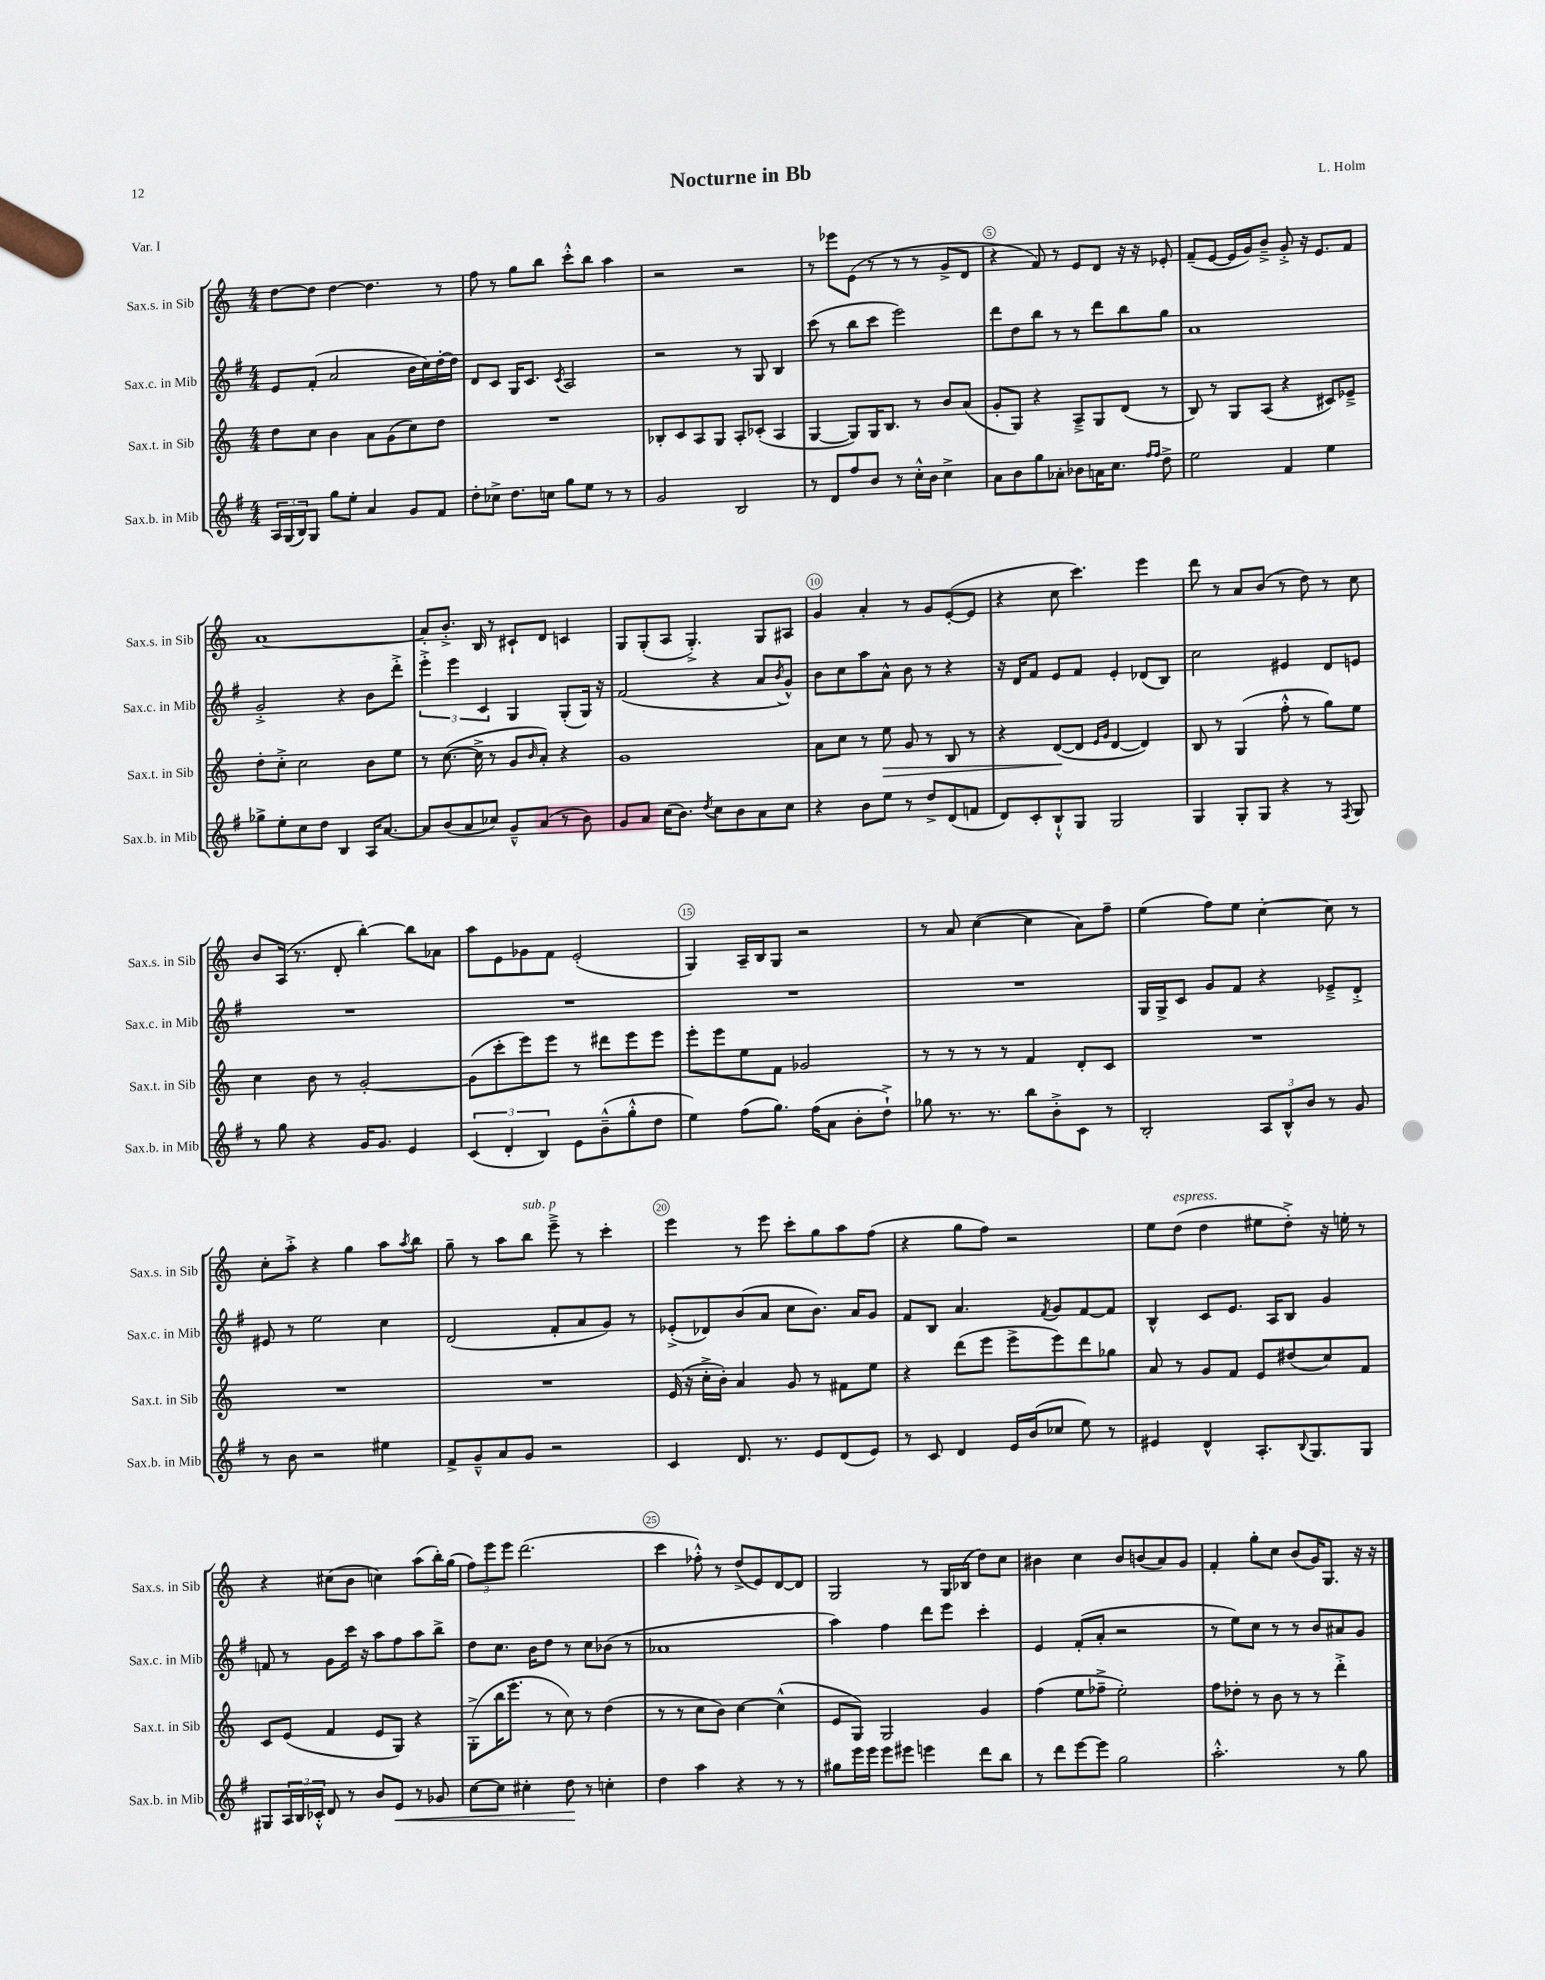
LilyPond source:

\header { title = "Nocturne in Bb" composer = "L. Holm" piece = "Var. I" }
<<
\new StaffGroup <<
\new Staff = "s0" \with { instrumentName = "Sax.s. in Sib" shortInstrumentName = "Sax.s. in Sib" } {
    \clef treble \key c \major \numericTimeSignature \time 4/4
    d''8~ d''8 d''4~ d''4. r8 |
    f''8 r8 g''8 b''8 c'''8-.-^ b''8 a''4 |
    r2 r2 |
    r8 ees'''8 e'8( r8 r8 r8 g'8-> d'8 |
    r4 f'8) r8 e'8 d'8 r16 r16 ees'8-. |
    f'8--( e'8~ e'16 g'16) b'8---> g'8-.-> r16 e'8. f'8 |
    a'1~ |
    a'8-. b'8.-.-> b16 r8 cis'8-! d'8 c'4 |
    g8 g8-.( a8 g4.-.->) g8 ais8 |
    g'4 a'4-. r8 g'8 e'8~-.( e'8 |
    r4 c''8 c'''4.) e'''4 |
    d'''8 r8 a'8 b'8( r8 d''8) r8 c''8 |
    b'8 a16( r8. d'8-. b''4~-.) b''8 aes'8 |
    a''8 e'8 ges'8 f'8 e'2-.( |
    g4) a16-- b16 g8 r2 |
    r8 a'8 c''4~( c''4 a'8) f''8-- |
    e''4( f''8) e''8 c''4~-. c''8 r8 |
    c''8-. a''8-.-> r4 g''4 a''8 \acciaccatura { a''8 } b''8 |
    g''8-- r8 a''8 b''8^\markup { \italic "sub. p" } e'''8---> r8 c'''4-. |
    e'''4 r8 e'''8 c'''8-. g''8 a''8 f''8( |
    r4 g''8 f''8) r2 |
    e''8 d''8^\markup { \italic "espress." }( d''4 eis''8 d''8-.->) r16 e''16-. r8 |
    r4 cis''8( b'8 c''4) a''8( b''16-.) g''16( |
    \tuplet 3/2 { f''8) e'''8 e'''8 } d'''2.( |
    c'''4 fes''8-.-^) r8 d''8->( e'8) d'8~ d'8 |
    g2 r8 g16 bes16( d''8) c''8 |
    bis'4 c''4 bis'8 b'8( a'8) g'8 |
    f'4-. g''8-. c''8 b'8( g'16) g8. r16 r16 \bar "|." |
}
\new Staff = "s1" \with { instrumentName = "Sax.c. in Mib" shortInstrumentName = "Sax.c. in Mib" } {
    \clef treble \key g \major \numericTimeSignature \time 4/4
    e'8 fis'8-.( a'2 b'16 c''16) d''16~-. d''16 |
    d'8 c'8 g16 c'8. \acciaccatura { c'8 } a2 |
    r2 r8 g8 b4 |
    c'''8( r8 b''8 c'''8 e'''2) |
    d'''8 d''8 b''8 r8 r8 d'''8 b''8 g''8 |
    a'1 |
    g'2-.-> r4 b'8 d'''8-.-> |
    \tuplet 3/2 { e'''4-.-> e'''4 c'4 } g4 g8-.( g16) r16 |
    fis'2( r4 a'8 \acciaccatura { b'8 } g'8-^) |
    b'8 c''8 a''8 a'8-^ b'8 r8 r4 |
    r16 d'16 fis'8 e'8 fis'8 e'4-. des'8( b8) |
    c''2 eis'4 d'8 e'8 |
    R1 |
    R1 |
    R1 |
    R1 |
    g16 g16-> c'8 g'8 fis'8 r4 ees'8---> d'8-.-> |
    eis'8 r8 e''2 c''4 |
    d'2( fis'8-. a'8 g'8) r8 |
    ees'8-.->( des'8) b'8( a'8 c''8 b'8.) a'16 g'8 |
    fis'8 b8 a'4. \acciaccatura { fis'8 } g'8 fis'8~ fis'8 |
    b4-^ c'8 e'8. a16 b8 g'4 |
    f'8 r8 g'8 c'''16 r16 a''8 fis''8 a''8 b''8-> |
    d''8 c''8. b'16 d''8 r8 c''8 bes'8( r8 |
    aes'1 |
    a''4) fis''4 d'''8 e'''8 c'''4-. |
    e'4 fis'8-.( a'8-. r2 |
    r8 e''8) c''8 r8 r8 b'8 ais'8 g'8 \bar "|." |
}
\new Staff = "s2" \with { instrumentName = "Sax.t. in Sib" shortInstrumentName = "Sax.t. in Sib" } {
    \clef treble \key c \major \numericTimeSignature \time 4/4
    d''8 c''8 b'4 a'8 g'8( c''8) d''8 |
    R1 |
    bes8-. c'8 a8 g8 a8-. ces'8-.( a4 |
    g4~ g8) g16 b8. r8 b'8 a'8( |
    g'8-. g8) r4 a8---> g8 d'8( r8 |
    b8) r8 g8 a8( r4 cis'8) ees'8---> |
    d''8-. c''8-.-> c''2 b'8 e''8 |
    r8 c''8.~( c''16-> r8 g'8 \grace { b'16 } a'8-.) r4 |
    g'1 |
    a'8 c''8 r8 e''8\> g'8 r8 b8 r8 |
    r4 d'8~\!( d'8 \grace { e'16 g'16 } d'4~ d'4) |
    b8 r8 g4( f''8-.-^ r8 g''8) e''8 |
    c''4 b'8 r8 g'2~-. |
    g'8( c'''8-. e'''8) e'''8 r8 dis'''8 e'''8 e'''8 |
    e'''8-. e'''8 e''8 f'8 ges'2 |
    r8 r8 r8 r8 f'4 d'8-. c'8 |
    R1 |
    R1 |
    R1 |
    e'16( r16 c''16-.-> b'16-.) a'4 g'8 r8 fis'8 e''8 |
    r4 d'''8( e'''8 e'''8-> e'''8) d'''8 ges''8 |
    a'8 r8 g'8 f'8 e'8 dis''8( c''8) f'8 |
    c'8 e'8( f'4 e'8 g8) r4 |
    g8-.->( b''16 e'''8.-. r8 c''8) r8 d''4( |
    r8 r8 c''8 b'8) c''4~ c''4-^( |
    e'8 g8) g2 g'4 |
    f''4( e''8 fes''8---> e''2-.) |
    f''8 des''8-. r8 b'8 r8 r8 d'''4-.-> \bar "|." |
}
\new Staff = "s3" \with { instrumentName = "Sax.b. in Mib" shortInstrumentName = "Sax.b. in Mib" } {
    \clef treble \key g \major \numericTimeSignature \time 4/4
    \tuplet 3/2 { a16 g16( b16) } g8 g''8 e''8-. a'4 g'8 fis'8 |
    d''8-. ces''8-> d''8. c''16 g''8 e''8 r8 r8 |
    g'2 b2 |
    r8 d'8 fis''8 b'8 r8 c''16-.-^ b'16 c''4-> |
    a'8 b'8 g''8 aes'8-. bes'8 a'16 c''8. \grace { fis''16 fis''16 } d''8-> |
    e''2 fis'4 e''4 |
    ges''8-> e''8-. c''8 d''8 b4 a16 a'8.~ |
    a'8 b'8( a'8 ces''8) g'8---^ a'8( r8 b'8) |
    g'8 a'8 c''16( b'8.) \acciaccatura { d''8 } c''8 b'8 a'8 c''8 |
    r4 b'8 e''8 r8 d''8-> d'8( f'8 |
    d'8) c'8-. b8-!-^ g8 g2 |
    g4 g8-. g8 r4 r8 \acciaccatura { fis8 } g8 |
    r8 g''8 r4 g'16 g'8. e'4 |
    \tuplet 3/2 { c'4( d'4-. b4) } e'8 b'8---^( g''8-.-^ d''8 |
    e''4) fis''8( g''8.) fis''16( a'8 b'8-. d''8-!->) |
    ges''8 r8. r8. b''8 b'8-.-> c'8 r8 |
    b2-. \tuplet 3/2 { a8 b8-^ b'8 } r8 g'8 |
    r8 b'8 r2 eis''4 |
    fis'8-> g'8---^ a'8 g'8 r2 |
    c'4 d'8. r8. e'8 d'8( e'8) |
    r8 c'8 d'4 e'16 b'16( ces''8 e''8) r8 |
    eis'4 d'4-^ a8.-. \appoggiatura { b8 } g8. g8 |
    gis8 \tuplet 3/2 { a16 b16 ces'16-.-^ } d'8 r8 b'8 e'8\< r8 ges'8 |
    c''8~ c''8 cis''4-. d''8\! r8 c''4-. |
    d''4 a''4 r4 r8 r8 |
    gis''8 e'''16 e'''16 e'''8 eis'''8 e'''4 d'''8 b''8 |
    r8 d'''8 e'''8~ e'''8 g''2 |
    a''2.-.-^ r8 g''8 \bar "|." |
}
>>
>>
\layout { \context { \Score \override BarNumber.break-visibility = ##(#f #t #t) barNumberVisibility = #(every-nth-bar-number-visible 5) \override BarNumber.stencil = #(make-stencil-circler 0.1 0.3 ly:text-interface::print) } }
